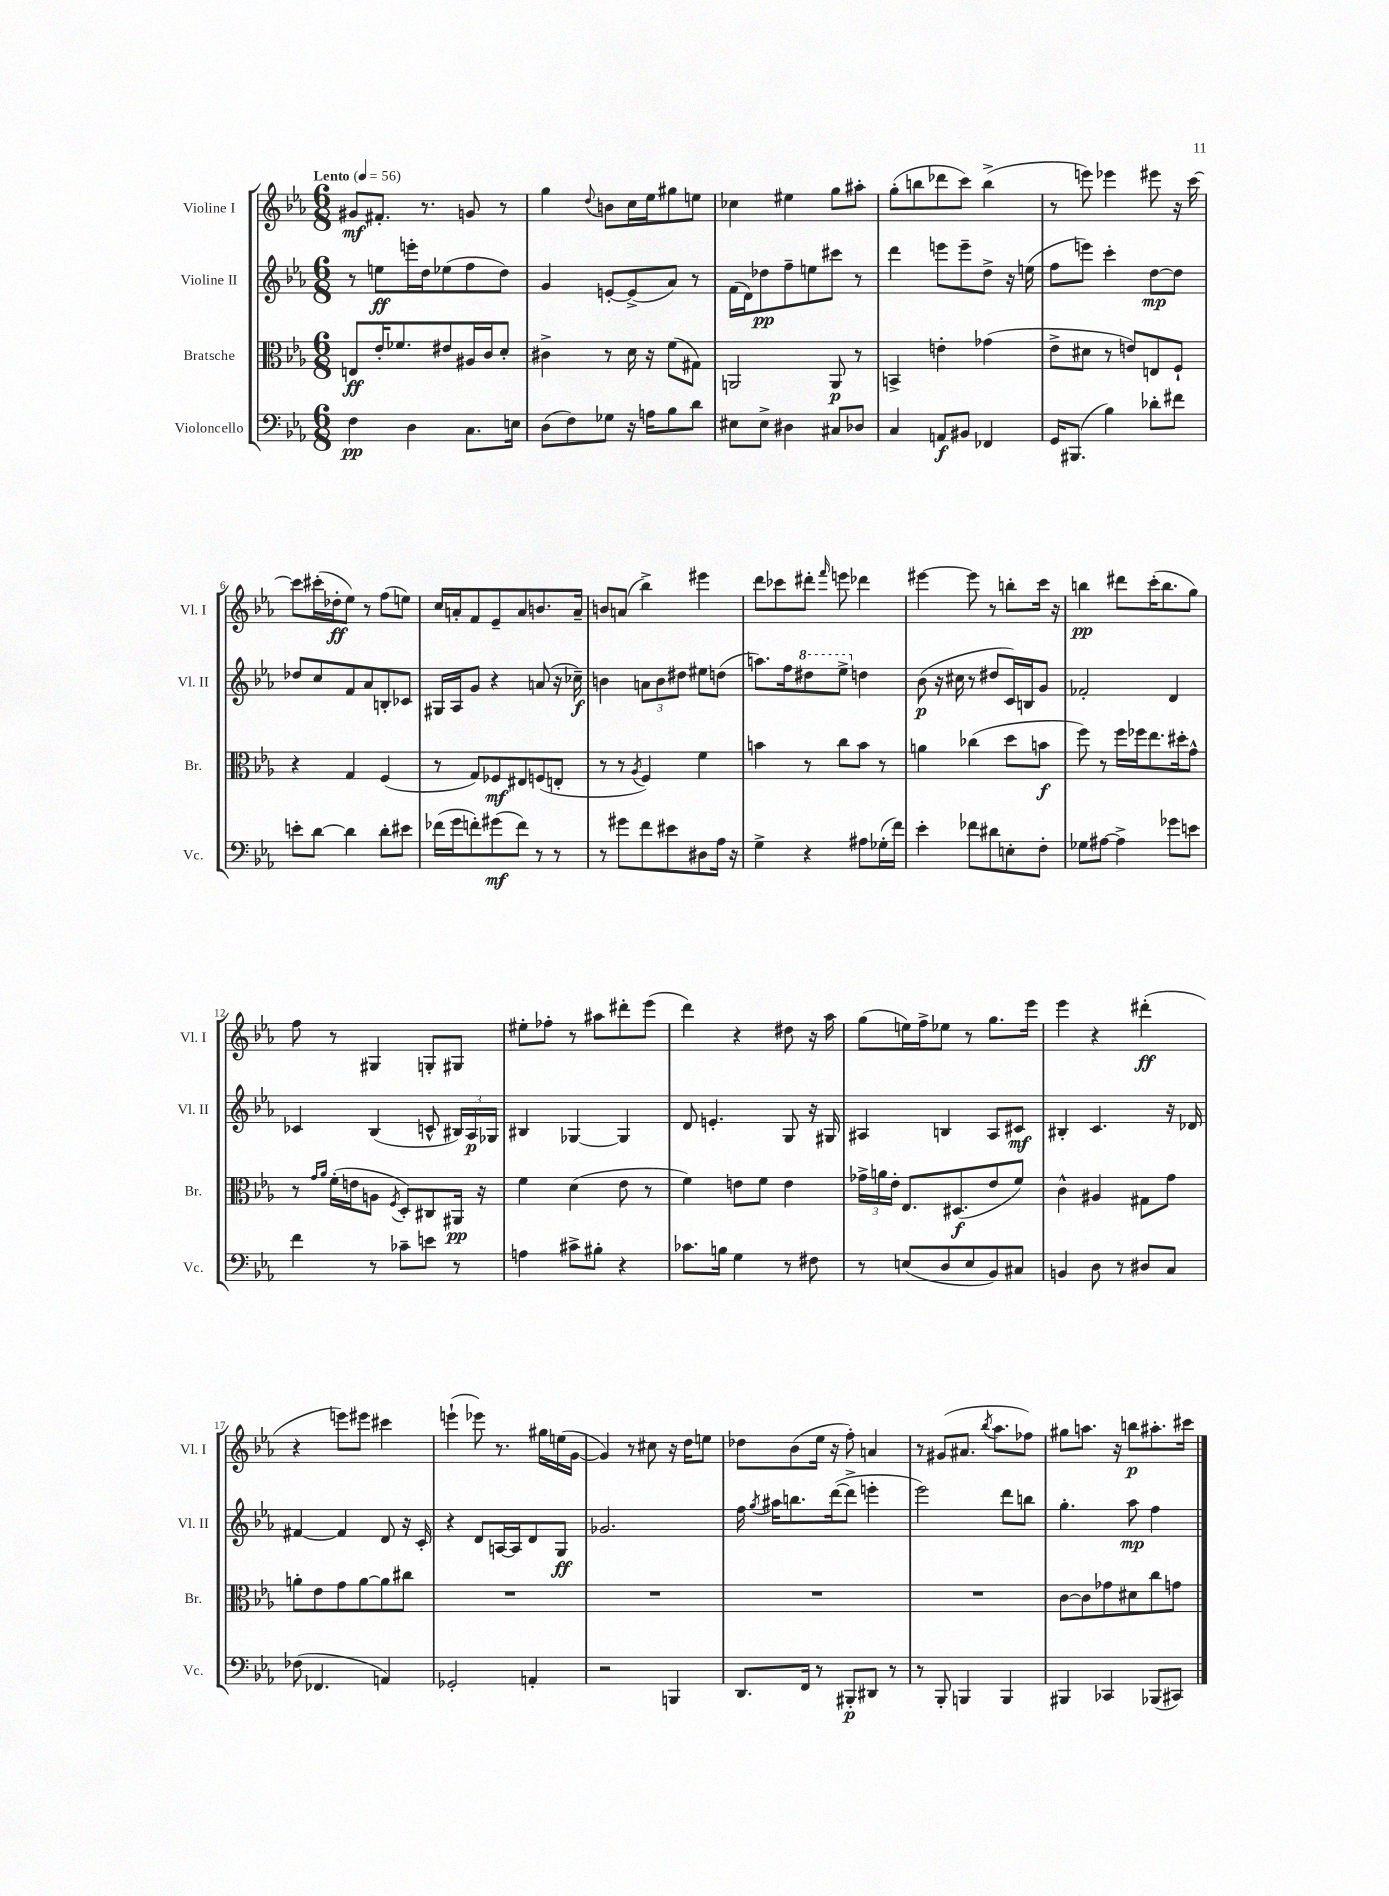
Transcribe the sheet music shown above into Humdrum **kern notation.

**kern	**kern	**kern	**kern
*staff4	*staff3	*staff2	*staff1
*clefF4	*clefC3	*clefG2	*clefG2
*k[b-e-a-]	*k[b-e-a-]	*k[b-e-a-]	*k[b-e-a-]
*M6/8	*M6/8	*M6/8	*M6/8
*MM56	*MM56	*MM56	*MM56
4F\	8E/L	8r	8g#/L
.	16e-'/K	8ee\L	8.f#'/J
.	8.f-/	.	.
4D\	.	16eee'\L	.
.	.	16dd\J	8.r
.	8e#/	(8ee-\	.
8.C\L	16A#/L	8ff\	8g/
.	16c/J	.	.
.	8d'/J	8dd\J)	8r
16E\Jk	.	.	.
=	=	=	=
(8D\L	4c#^\	4g/	4gg\
8F\)	.	.	.
.	.	.	8qqdd/
8G-\J	8r	[8e'/L	8b\L
16r	16d\	(8e^/]	16cc\L
16A\LK	16r	.	16ee-\J
8B-\	(8f\L	8a-/J)	8gg#\
8d\J	8G#\J)	8r	8ee\J
=	=	=	=
8E#\L	2AA/	(16f\LL	4cc-\
.	.	16d\J)	.
8E#^\J	.	8dd-\	.
4D#\	.	8ff~\	4ee#\
.	.	8ee\	.
8C#/L	8AA/	8ccc#\J	8gg\L
8D-/J	8r	8r	8aa#'\J
=	=	=	=
4C/	4BB^/	4ddd\	(8gg'\L
.	.	.	8bb\
8AA/L	4e'\	8eee\L	8ddd-\
8BB#/J	.	8eee~\	8ccc\J)
4FF-/	(4g-\	8dd^\J	(4bb^\
.	.	16r	.
.	.	(16ee\	.
=	=	=	=
16GG/LK	8e-^\L	8ff\L	8r
(8.BBB#/J	.	.	.
.	8d#\J	8eee\J)	8eee\)
4B-\)	8r	4ccc'\	4eee-\
.	8e/L)	.	.
8d-'\L	8E/	[8dd\L	8eee#\
8f#\J	8F`/J	8dd\]J	16r
.	.	.	[16ccc\
=	=	=	=
8e'\L	4r	8dd-/L	8ccc\]L
[8d\J	.	8cc/	(16ccc#'\L
.	.	.	16dd-'\J
4d\]	4G/	8f/	8ee-\J)
.	.	8a-/	8r
8d'\L	(4F/	8B'/	(8ff\L
8e#\J	.	8c-/J	8ee\J)
=	=	=	=
(16f-\LL	8r	16G#/LL	16cc/LL
16g\J	.	16A-/J	16a'/J
8f'\)	8G/L)	8g/J	8f/
(8g#\	8F-/	4r	8e-~/
8f\J)	8E#/	.	8a/
8r	(8F/	(8a/	8.b/
8r	8E'/J	16r	.
.	.	16cc-~\)	16a~/Jk
=	=	=	=
8r	8r	4b\	8b/L
8g#\L	8r	.	(8a/J
.	8qA-/	.	.
8f\	4F/)	12a\L	4bb-^\)
.	.	12b\	.
8e#\	.	.	.
.	.	12dd#\J	.
8D#\	4f\	8ee#\L	4eee#\
16A-\Jk	.	(8dd\J	.
16r	.	.	.
=	=	=	=
4G^\	4b\	8.aa\L)	8ddd\L
.	.	.	8ccc-\
.	.	16ff\k	.
4r	8r	8ddd#\	8ddd#'\J
.	.	.	16qqfff/
.	8cc\L	8eee-^\J	8eee\
8A#\L	8b\J	4dd\	4ddd-\
(16G-'\L	8r	.	.
16f\JJ)	.	.	.
=	=	=	=
4e-'\	4a\	(8b-\	[4eee#\
.	.	16r	.
.	.	16cc#\	.
8f-\L	(4cc-\	8r	8eee#\]
8d#\	.	8dd#/L	8r
8E'\	8dd\L	16c/L)	8bb'\L
.	.	16B/J	.
8F'\J	8b\J	8g/J	16ccc\Jk
.	.	.	16r
=	=	=	=
8G-\L	8ff\)	2f-'/	4bb\
[8A#\J	8r	.	.
4A#^\]	16ff\LL	.	8ddd#\L
.	16ff-\J	.	.
.	8.ee-\	.	(16ccc'\K
.	.	.	8.bb\
8g-\L	.	4d/	.
.	16dd#'\k	.	.
8e\J	8g^^\J	.	8gg\J)
=	=	=	=
4f\	8r	4c-/	8ff\
.	16qqg/LL	.	.
.	16qqa-/JJ	.	.
.	(16f'\LL	.	8r
.	16e\J	.	.
8r	8A\J	(4B-/	4G#/
.	8qF/	.	.
8c-~\L	8D'/L)	.	.
8e\J	8C#/	8c^^/	8G'/L
8r	16AA#/Jk	24B#/LL)	8G#/J
.	.	24A-/	.
.	16r	.	.
.	.	24G-/JJ	.
=	=	=	=
4A\	4f\	4B#/	8ee#'\L
.	.	.	8ff-'\J
8c#^\L	(4d\	[4G-/	8r
8B#'\J	.	.	8aa#\L
4r	8e-\	4G-/]	8ddd#'\
.	8r	.	(8eee-\J
=	=	=	=
8.c-\L	4f\)	8d/	4ddd\)
.	.	4.e'/	.
16B\Jk	.	.	.
4G\	8e\L	.	4r
.	8f\J	.	.
8r	4e\	8G/	8dd#\
8F#\	.	16r	16r
.	.	16G#/	16aa-\
=	=	=	=
8r	24g-^\LL	4A#/	(8gg\L
.	24a\	.	.
.	24e-'\JJ	.	.
(8E/L	8.E-/L	.	16ee\L)
.	.	.	16ff^\J
8D/	.	4B/	8ee-\J
.	(8.D#/	.	.
8E/	.	.	8r
8BB-/)	8e-/	8A#/L	8.gg\L
8C#/J	8f/J)	8c#/J	.
.	.	.	16eee-\Jk
=	=	=	=
4BB/	4c^^\	4B#'/	4eee-\
8D\	4A#/	4.c/	4r
8r	.	.	.
8D#/L	8G#\L	.	(4ddd#'\
8C/J	8g\J	16r	.
.	.	16d-/	.
=	=	=	=
(8F-\	8a'\L	[4f#/	4r
4.FF-/	8e-\	.	.
.	8g\	4f#/]	8eee\L)
.	[8a\	.	8eee#\J
4AA/)	8a\]	8d/	4ccc#\
.	8cc#\J	16r	.
.	.	16c'/	.
=	=	=	=
2GG-'/	2.r	4r	(4eee`\
.	.	8d/L	8eee-\)
.	.	[16A/L	8.r
.	.	16A/]J	.
4AA'/	.	8d/	.
.	.	.	16gg#\LL
.	.	8G/J	(16ee\
.	.	.	[16g\JJ
=	=	=	=
2r	2.r	2.g-/	4g/])
.	.	.	8r
.	.	.	8cc#\
4BBB/	.	.	16r
.	.	.	16dd\LK
.	.	.	8ee\J
=	=	=	=
8.DD/L	2.r	16ff\	8dd-\L
.	.	8qgg/	.
.	.	16aa#\LK	.
.	.	8.bb\	(8b-\
16FF/Jk	.	.	.
8r	.	.	16ee-\Jk
.	.	([16ddd\k	16r
8BBB#'/L	.	8ddd^\]J	8ff'\)
8DD#/J	.	4eee'\	4a/
8r	.	.	.
=	=	=	=
8r	2.r	2eee-\)	8r
8BBB-'/	.	.	(8g#/L
4BBB/	.	.	8.a#/J
.	.	.	8qbb-/
.	.	.	8.aa-\L
4BBB/	.	8ddd\L	.
.	.	8bb\J	8ff-\J)
=	=	=	=
4BBB#/	[8c\L	4.gg'\	8gg#\L
.	8c\]	.	8.aa\J
4CC-/	8g-\	.	.
.	.	.	16r
.	8d#\	8aa-\	8bb\L
(8BBB-/L	8cc\	4ff\	8.aa#'\
8CC#/J)	8g\J	.	.
.	.	.	16ccc#\Jk
==	==	==	==
*-	*-	*-	*-
